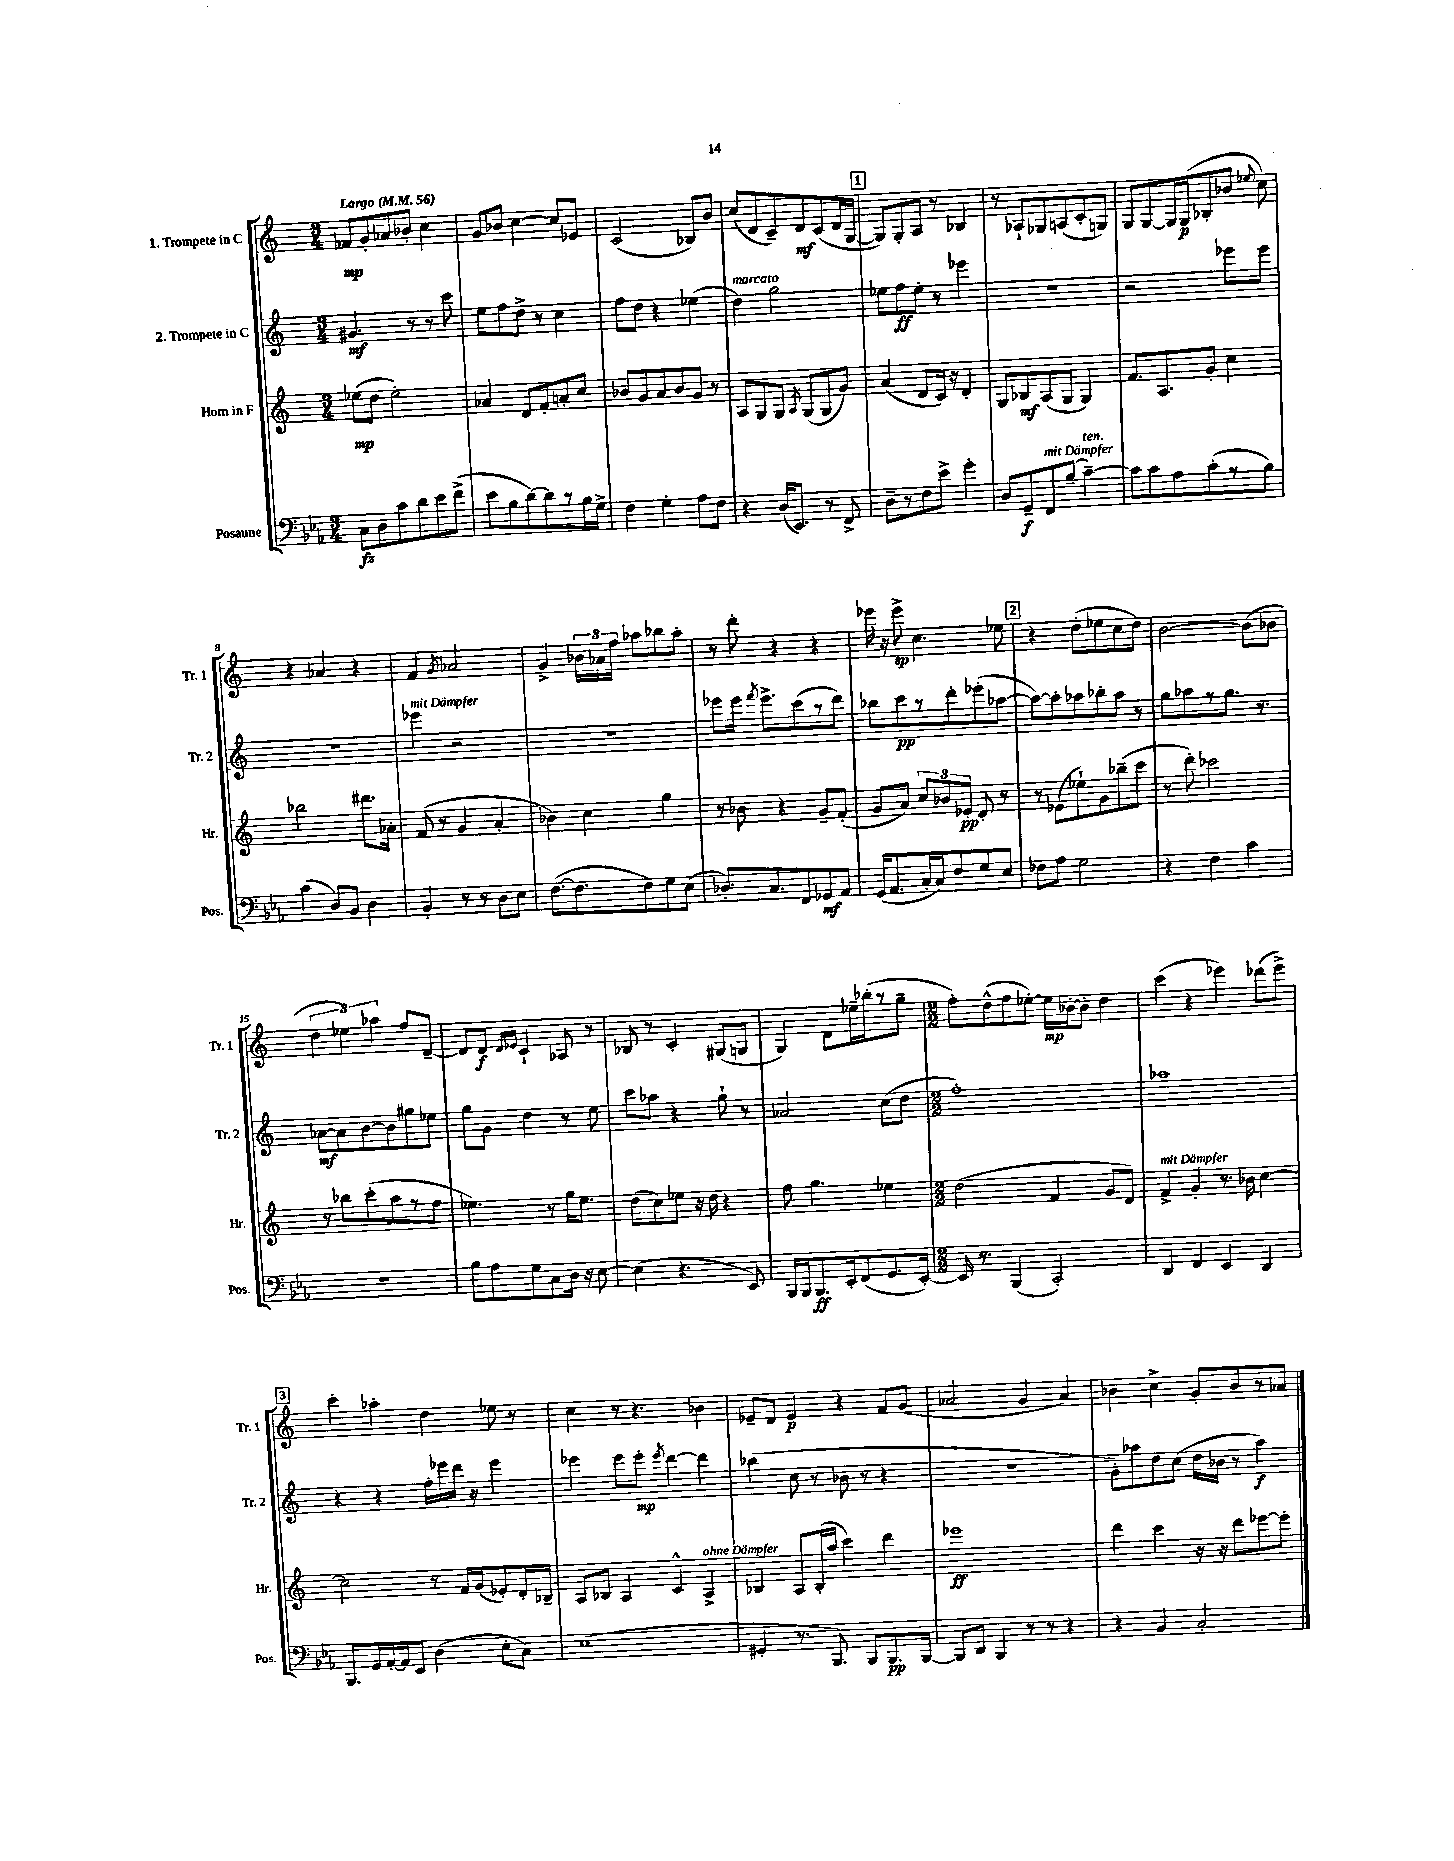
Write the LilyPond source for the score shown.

<<
\new StaffGroup <<
\new Staff = "s0" \with { instrumentName = "1. Trompete in C" shortInstrumentName = "Tr. 1" } {
    \clef treble \key c \major \numericTimeSignature \time 3/4 \tempo "Largo" 4 = 56
    \autoBeamOff fes'8[\mp g'8-. aes'8 bes'8]-. c''4 |
    g'8[ bes'8] c''4~ c''8[ ees'8] |
    c'2( bes8[) b'8] |
    c''8[( d'8 c'8--) d'8\mf c'8( d'16 g16]~ |
    \mark \markup { \box "1" } g8[) g8-. a8] r8 bes4 |
    r8 aes8[-! ges8 a8( c'8-. g8]) |
    g8[ g8~ g16 g16\p( bes8-. bes'8] \appoggiatura { ees''8 } c''8) |
    r4 aes'4 r4 |
    f'4 \acciaccatura { g'8 } aes'2 |
    g'4-> \tuplet 3/2 { bes'16[ aes'16 f''16] } aes''8[ bes''8 aes''8]-. |
    r8 d'''8-. r4 r4 |
    ees'''16 r16 ees'''8->\sp c''4. ees''8 |
    \mark \markup { \box "2" } r4 d''8[-.( ees''8 c''8 d''8]) |
    b'2~ b'8[( bes'8] |
    \tuplet 3/2 { d''4 ees''4) aes''4 } f''8[ d'8]~-- |
    d'8[ d'8]\f \grace { d'16[ ees'16] } c'4-! aes8 r8 |
    bes8 r8 c'4-. gis8[( g8] |
    g4) d'8[ ees''16-- bes''16-.( r8 g''8]-- |
    \numericTimeSignature \time 2/2 f''8[-.) d''8-^( f''8 ees''8]~-.) ees''16[\mp bes'16~-. bes'8]-. d''4 |
    c'''4( r4 ees'''4) des'''8[( ees'''8]->) |
    \mark \markup { \box "3" } c'''4-. aes''4-. d''4 ees''8 r8 |
    c''4 r8 r4. bes'4 |
    ees'8[-- d'8] ees'4\p r4 f'8[ g'8]( |
    aes'2 g'4 aes'4) |
    bes'4 c''4-> g'8[-. bes'8 r8 aes'8] \bar "|." |
}
\new Staff = "s1" \with { instrumentName = "2. Trompete in C" shortInstrumentName = "Tr. 2" } {
    \clef treble \key c \major \numericTimeSignature \time 3/4
    \autoBeamOff gis'4.\mf r8 r8 c'''8 |
    e''8[ f''8 d''8]-> r8 c''4 |
    f''8[ d''8] r4 ees''4( |
    d''4^\markup { \italic "marcato" }) g''2 |
    \mark \markup { \box "1" } ees''8[ f''8\ff ees''8]-. r8 ees'''4 |
    R2. |
    r2 ees'''8[ ees'''8] |
    R2. |
    ees'''4^\markup { \italic "mit Dämpfer" } r2 |
    R2. |
    ees'''8[ ees'''16] \acciaccatura { f'''8 } ees'''8.[-> c'''8( r8 d'''8]) |
    bes''8[ c'''8\pp r8 d'''8-. ees'''8-.( aes''8]~ |
    \mark \markup { \box "2" } aes''8[~) aes''8-. aes''8 bes''8-. aes''8] r8 |
    g''8[ aes''8 r8 g''8.] r8. |
    aes'8[~\mf aes'8 b'8~ b'8 gis''8 ees''8] |
    g''8[ g'8] d''4 r8 e''8 |
    c'''8[ aes''8] r4 g''8-! r8 |
    aes'2 c''8[( d''8] |
    \numericTimeSignature \time 2/2 f''1-.) |
    aes''1 |
    \mark \markup { \box "3" } r4 r4 f''16[-. ees'''16 d'''16] r16 ees'''4 |
    ees'''4 ees'''8[ ees'''8]-.\mp \acciaccatura { ees'''8 } d'''4~ d'''4 |
    bes''4( c''8 r8 bes'8 r8 r4 |
    R1 |
    g'8[-.) aes''8 d''8 c''8]( d''16[ bes'16] r8 aes''4\f) \bar "|." |
}
\new Staff = "s2" \with { instrumentName = "Horn in F" shortInstrumentName = "Hr." } {
    \clef treble \key c \major \numericTimeSignature \time 3/4
    \autoBeamOff ees''8[\mp( d''8] ees''2-.) |
    aes'4 d'8[ f'8-. a'8-. c''8] |
    bes'8[ g'8 a'8 bes'8 g'8] r8 |
    a8[ g8 g8] \acciaccatura { a8 } g8[( g8 g'8]) |
    \mark \markup { \box "1" } a'4( d'8[ c'16]) r16 d'4-. |
    g8[ bes8\mf a8( g8] g4) |
    f'8.[ a8. g'8]-. c''4 |
    bes''2 dis'''8.[ aes'16]-. |
    f'8( r8 g'4 a'4-. |
    bes'4) c''4 g''4 |
    r8 bes'8 r4 g'8[-- f'8]-.( |
    g'8[ a'8]) \tuplet 3/2 { c''8[ bes'8 ees'8]-.\pp } d'8-. r8 |
    \mark \markup { \box "2" } r8 ees'8[( ees''8-!) g'8 bes''8--( c'''8] |
    r8 d'''8-.) ces'''2 |
    r8 bes''8[ c'''8-.( a''8 r8 f''8] |
    ees''4.) r8 g''16[ ees''8.] |
    d''8[( c''8) ees''8] r16 d''16 r4 |
    f''8 g''4. ees''4 |
    \numericTimeSignature \time 2/2 d''2( f'4 g'8[ d'8]) |
    f'4->^\markup { \italic "mit Dämpfer" } g'4-. r8. bes'16 c''4~ |
    \mark \markup { \box "3" } c''2 r8 f'16[ g'16( ees'8-.) d'16-. bes16]-- |
    a8[ bes8] a4 c'4-^ a4->^\markup { \italic "ohne Dämpfer" } |
    bes4 a8[ bes16-.( a''16] c'''4) d'''4 |
    ees'''1\ff |
    d'''4 c'''4 r16 r16 d'''8[ ees'''8~ ees'''8]-. \bar "|." |
}
\new Staff = "s3" \with { instrumentName = "Posaune" shortInstrumentName = "Pos." } {
    \clef bass \key ees \major \numericTimeSignature \time 3/4
    \autoBeamOff c8[\fz d8 c'8 d'8 ees'8 f'8]->( |
    ees'8[ bes8 d'8~) d'8 r8 bes16 g16]-> |
    f4 g4-. aes8[ f8] |
    r4 d16[( ees,8.]) r8 f,8-> |
    \mark \markup { \box "1" } d8[-- r8 f8 ees'8]-> g'4-. |
    d8[ g,8--\f f,8^\markup { \italic "mit Dämpfer" } bes8]--( c'4~--^\markup { \italic "ten." }) |
    c'8[ c'8 aes8 c'8-.( r8 bes8]) |
    c'4( d8[) bes,8] d4 |
    bes,4-. r8 r8 d8[ ees8] |
    f8.[~( f8. f8) g8 ees8]( |
    des8.[-.) c8. f,8 ges,8\mf aes,8] |
    g,16[( aes,8. c16-. c16) f8 g8 ees8] |
    \mark \markup { \box "2" } fes8[ aes8] g2 |
    r4 f4 c'4 |
    R2. |
    bes8[ aes8 g8 c8 d16] r16 ees8~ |
    ees4( r4. ees,8) |
    bes,,16[ bes,,16 bes,,8.\ff ees,16-. f,8( g,8. ees,16]~-.) |
    \numericTimeSignature \time 2/2 ees,16 r8. bes,,4( c,2-.) |
    d,4 f,4 ees,4 d,4 |
    \mark \markup { \box "3" } bes,,8.[ g,16 aes,16~-. aes,16 ees,8] d4( ees8[-. c8]) |
    ees1( |
    gis,4-. r8. bes,,8.) bes,,8[ bes,,8.\pp bes,,16]~ |
    bes,,8[ d,8] bes,,4 r8 r8 r4 |
    r4 bes,4 c2-. \bar "|." |
}
>>
>>
